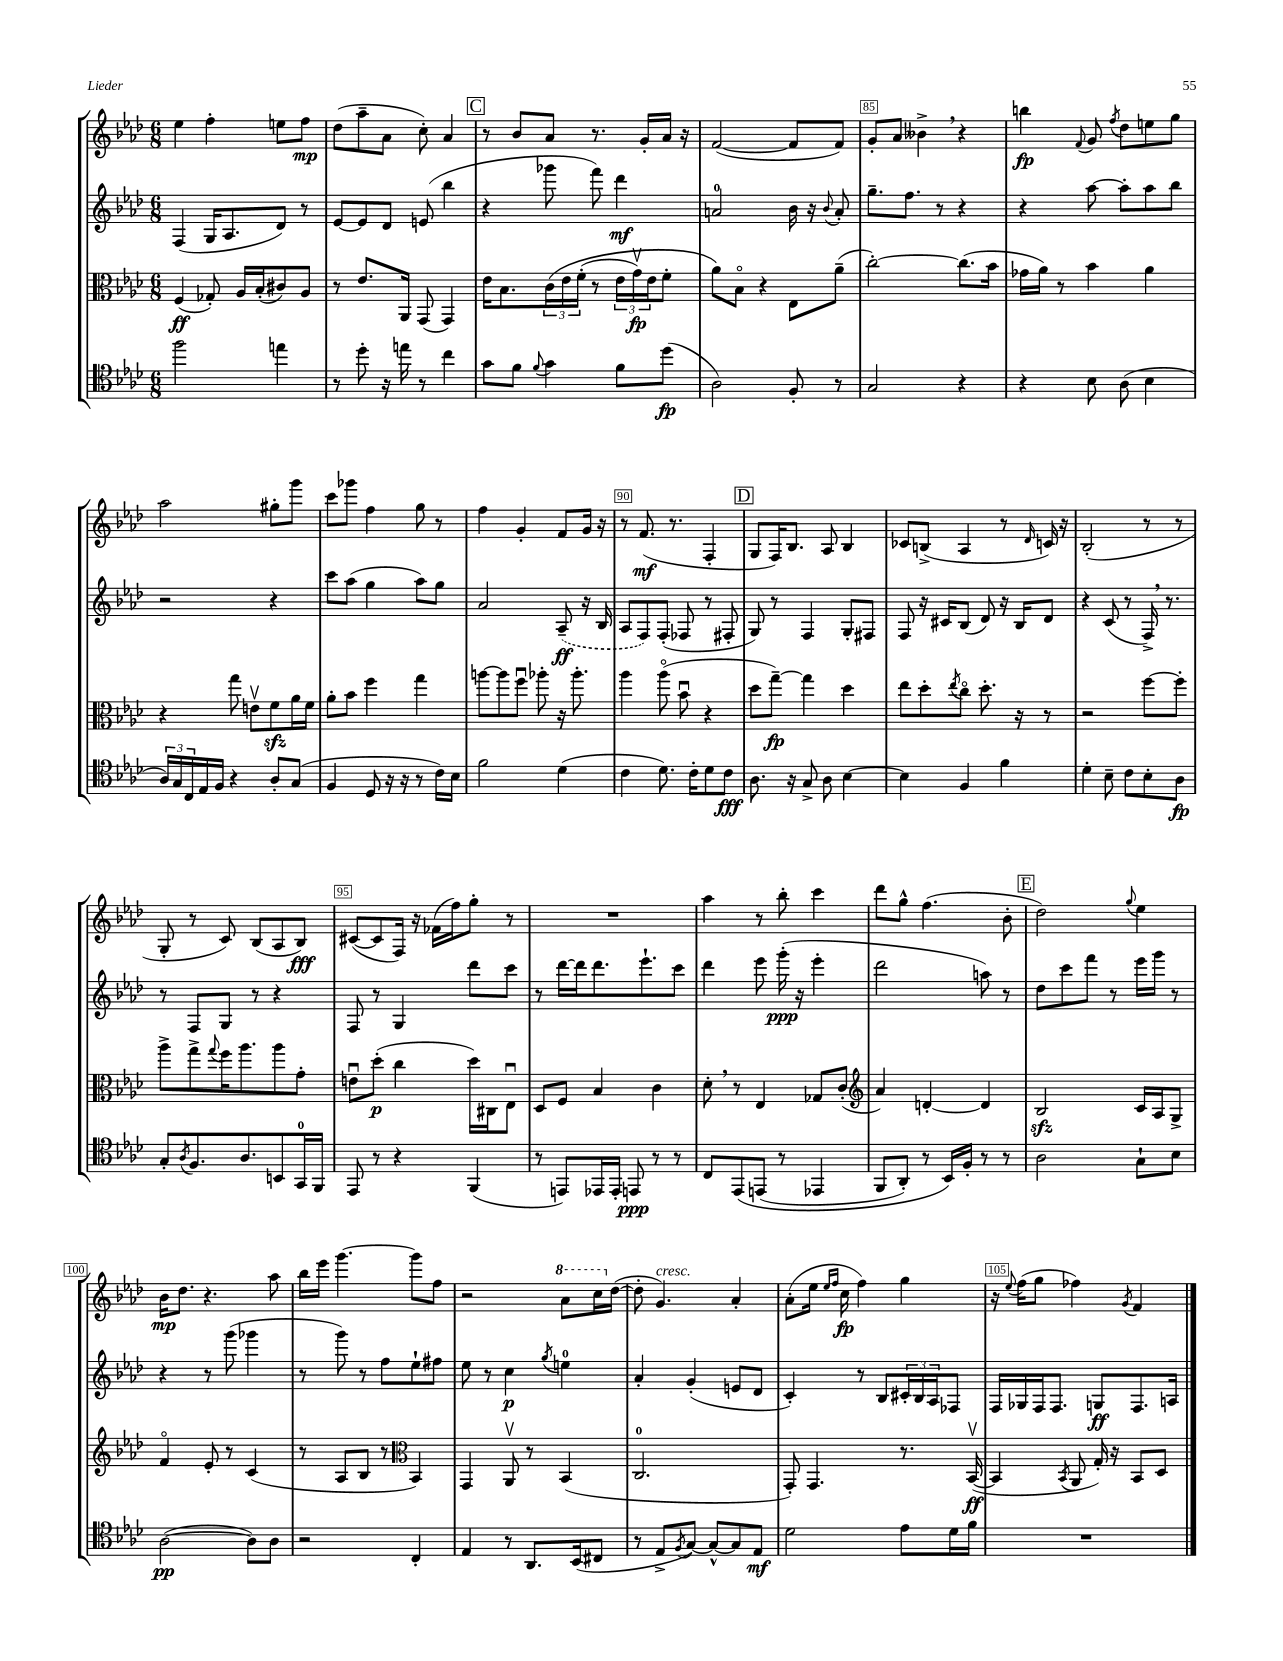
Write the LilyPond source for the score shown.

<<
\new StaffGroup <<
\new Staff = "s0" {
    \clef treble \key aes \major \numericTimeSignature \time 6/8
    ees''4 f''4-. e''8 f''8\mp |
    des''8( aes''8-- aes'8 c''8-.) aes'4 |
    \mark \markup { \box "C" } r8 bes'8 aes'8 r8. g'16-. aes'16 r16 |
    f'2~( f'8 f'8) |
    g'8-. aes'8 beses'4-> \breathe r4 |
    b''4\fp \appoggiatura { f'8 } g'8 \acciaccatura { f''8 } des''8 e''8 g''8 |
    aes''2 gis''8-. g'''8 |
    c'''8 ges'''8 f''4 g''8 r8 |
    f''4 g'4-. f'8 g'16 r16 |
    r8 f'8.\mf( r8. f4-. |
    \mark \markup { \box "D" } g8 f16) bes8. aes8 bes4 |
    ces'8 b8->( aes4 r8 \grace { des'16 } c'16) r16 |
    bes2-.( r8 r8 |
    g8-. r8 c'8) bes8( aes8 bes8\fff) |
    cis'8~( cis'8 f16) r16 fes'16( f''16) g''8-. r8 |
    R2. |
    aes''4 r8 bes''8-. c'''4 |
    des'''8 g''8-^ f''4.( bes'8-. |
    \mark \markup { \box "E" } des''2) \appoggiatura { g''8 } ees''4 |
    bes'16\mp des''8. r4. aes''8 |
    bes''16 ees'''16 g'''4.~ g'''8 f''8 |
    r2 \ottava #1 aes''8 c'''16 \ottava #0 des''16~( |
    des''8-. g'4.^\markup { \italic "cresc." }) aes'4-. |
    aes'8-.( ees''16 \grace { ees''16 f''16 } c''16\fp f''4) g''4 |
    r16 \appoggiatura { ees''8 } f''16( g''8 fes''4) \acciaccatura { g'8 } f'4 \bar "|." |
}
\new Staff = "s1" {
    \clef treble \key aes \major \numericTimeSignature \time 6/8
    f4( g16 aes8. des'8) r8 |
    ees'8~ ees'8 des'8 e'8( bes''4 |
    \mark \markup { \box "C" } r4 ges'''8 f'''8) des'''4\mf |
    a'2-0 bes'16 r16 \appoggiatura { bes'8 } a'8-. |
    g''8.-- f''8. r8 r4 |
    r4 aes''8~ aes''8-. aes''8 bes''8 |
    r2 r4 |
    c'''8 aes''8( g''4 aes''8) g''8 |
    aes'2 \once \slurDashed aes8--\ff( r16 bes16 |
    aes8 f8) f8-.( fes8 r8 fis8-. |
    \mark \markup { \box "D" } g8) r8 f4 g8-. fis8 |
    f8 r16 cis'16 bes8( des'8) r16 bes16 des'8 |
    r4 c'8( r8 f16->) \breathe r8. |
    r8 f8 g8 r8 r4 |
    f8 r8 g4 des'''8 c'''8 |
    r8 des'''16~ des'''16 des'''8. ees'''8.-! c'''8 |
    des'''4 ees'''8 g'''16-.\ppp( r16 ees'''4-. |
    des'''2 a''8) r8 |
    \mark \markup { \box "E" } des''8 c'''8 f'''8 r8 ees'''16 g'''16 r8 |
    r4 r8 g'''8( ges'''4 |
    r8 g'''8) r8 f''8 ees''8-! fis''8 |
    ees''8 r8 c''4\p \acciaccatura { g''8 } e''4-0 |
    aes'4-. g'4-.( e'8 des'8 |
    c'4-.) r8 bes8 \tuplet 3/2 { cis'16-. bes16 aes16 } fes8 |
    f16 ges16 f16 f8. g8\ff f8. a16 \bar "|." |
}
\new Staff = "s2" {
    \clef alto \key aes \major \numericTimeSignature \time 6/8
    f4\ff( ges8-.) aes16 bes16-.( cis'8) aes8 |
    r8 ees'8. aes,16 g,8( g,4) |
    \mark \markup { \box "C" } ees'16 bes8. \tuplet 3/2 { c'16\( ees'16 f'16-.( } r8 \tuplet 3/2 { ees'16 g'16\upbow\fp) ees'16 } f'8-. |
    aes'8\) bes8\flageolet r4 ees8 aes'8--( |
    c''2~-.) c''8.( bes'16 |
    ges'16 aes'16) r8 bes'4 aes'4 |
    r4 g''8 e'8\upbow f'8\sfz aes'16 f'16 |
    aes'8-. bes'8 f''4 g''4 |
    a''8~ a''8 f''8\downbow aes''8-. r16 aes''8.-. |
    aes''4 aes''8\flageolet( bes'8\downbow r4 |
    \mark \markup { \box "D" } des''8 g''8~--\fp) g''4 des''4 |
    ees''8 des''8-. \acciaccatura { ees''8 } c''8\flageolet des''8.-. r16 r8 |
    r2 f''8~ f''8-. |
    aes''8-> g''8-> \appoggiatura { g''8 } f''16 aes''8. aes''8 g'8-. |
    e'8\downbow des''8-.\p( c''4 des''16) cis16 ees8\downbow |
    des8 f8 bes4 c'4 |
    des'8-. \breathe r8 ees4 ges8 c'8-.( |
    \clef treble aes'4) d'4~-. d'4 |
    \mark \markup { \box "E" } bes2\sfz c'16 aes16 g8-> |
    f'4\flageolet ees'8-. r8 c'4( |
    r8 aes8 bes8 r8 \clef alto bes,4) |
    g,4 aes,8\upbow r8 bes,4( |
    c2.-0 |
    g,8-.) g,4. r8. bes,16~\upbow\ff( |
    bes,4 \acciaccatura { bes,8 } aes,8 g16-.) r16 bes,8 des8 \bar "|." |
}
\new Staff = "s3" {
    \clef tenor \key aes \major \numericTimeSignature \time 6/8
    f''2 e''4 |
    r8 des''8-. r16 e''16 r8 c''4 |
    \mark \markup { \box "C" } g'8 f'8 \appoggiatura { f'8 } g'4 f'8 des''8\fp( |
    aes2) f8-. r8 |
    g2 r4 |
    r4 bes8 aes8( bes4 |
    \tuplet 3/2 { aes16) g16 c16 } ees16 f16 r4 aes8-. g8( |
    f4 des8 r16 r16 r8 c'16) bes16 |
    f'2 des'4( |
    c'4 des'8.) c'16-. des'8 c'8\fff |
    \mark \markup { \box "D" } aes8. r16 g8-> aes8 bes4~ |
    bes4 f4 f'4 |
    des'4-. bes8-- c'8 bes8-. aes8\fp |
    g8-. \acciaccatura { aes8 } f8. aes8. b,8 g,16-0 f,16 |
    ees,8 r8 r4 f,4( |
    r8 e,8) ees,16 ees,16-. e,8\ppp r8 r8 |
    c8 ees,8\( e,8( r8 ees,4 |
    f,8 aes,8-.) r8 bes,16\) f16-. r8 r8 |
    \mark \markup { \box "E" } aes2 g8-! bes8 |
    aes2~\pp( aes8) aes8 |
    r2 c4-. |
    ees4 r8 aes,8. bes,16( cis8 |
    r8 ees8-> \acciaccatura { f8 } g8~) g8~-^ g8 ees8\mf |
    des'2 ees'8 des'16 f'16 |
    R2. \bar "|." |
}
>>
>>
\layout { \context { \Score currentBarNumber = #81 \override BarNumber.break-visibility = ##(#f #t #t) barNumberVisibility = #(every-nth-bar-number-visible 5) \override BarNumber.stencil = #(make-stencil-boxer 0.1 0.3 ly:text-interface::print) } }
